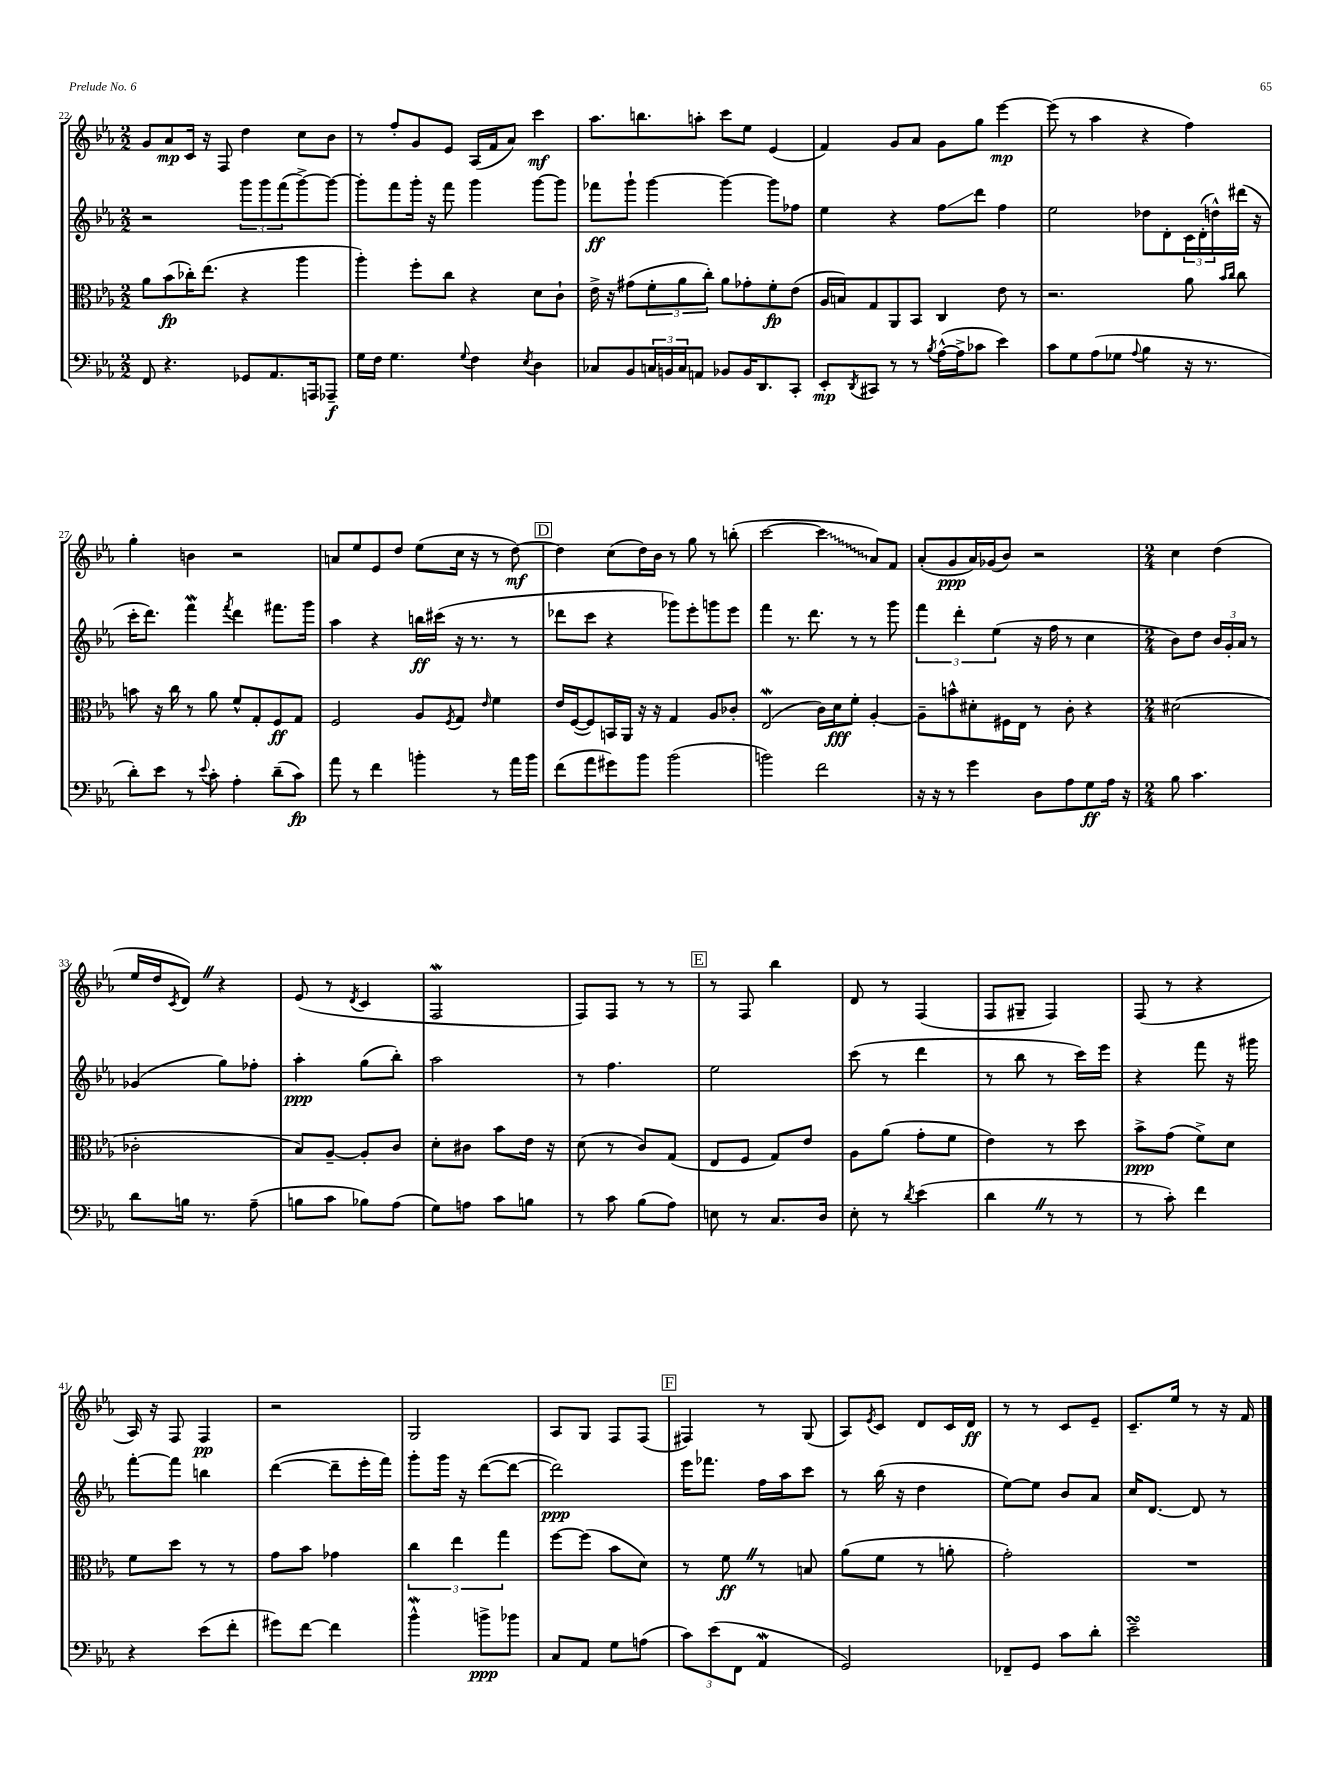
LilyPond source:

<<
\new StaffGroup <<
\new Staff = "s0" {
    \clef treble \key ees \major \numericTimeSignature \time 2/2
    g'8 aes'8\mp c'16 r16 f8 d''4 c''8 bes'8 |
    r8 f''8-. g'8 ees'8 aes16( f'16 aes'8) c'''4\mf |
    aes''8. b''8. a''8-. c'''8 ees''8 ees'4( |
    f'4) g'8 aes'8 g'8 g''8 ees'''4~\mp |
    ees'''8( r8 aes''4 r4 f''4) |
    g''4-. b'4 r2 |
    a'8 ees''8 ees'8 d''8 ees''8( c''16 r16 r8 d''8~\mf) |
    \mark \markup { \box "D" } d''4 c''8( d''16) bes'16 r8 g''8 r8 b''8-.( |
    c'''2~ \once \override Glissando.style = #'zigzag c'''4\glissando aes'8) f'8 |
    aes'8-.( g'8\ppp aes'16) ges'16( bes'8) r2 |
    \numericTimeSignature \time 2/4 c''4 d''4( |
    ees''16 d''16 \acciaccatura { c'8 } d'8) \once \override BreathingSign.text = \markup { \musicglyph "scripts.caesura.straight" } \breathe r4 |
    ees'8( r8 \acciaccatura { d'8 } c'4 |
    f2\mordent |
    f8) f8 r8 r8 |
    \mark \markup { \box "E" } r8 f8 bes''4 |
    d'8 r8 f4( |
    f8 gis8-- f4) |
    f8( r8 r4 |
    aes16) r16 f8 f4\pp |
    r2 |
    g2 |
    aes8 g8 f8 f8( |
    \mark \markup { \box "F" } fis4) r8 g8( |
    aes8) \acciaccatura { ees'8 } c'8 d'8 c'16 d'16\ff |
    r8 r8 c'8 ees'8-- |
    c'8.-- ees''16 r8 r16 f'16 \bar "|." |
}
\new Staff = "s1" {
    \clef treble \key ees \major \numericTimeSignature \time 2/2
    r2 \tuplet 3/2 { g'''8 g'''8 f'''8( } g'''8~->) g'''8~ |
    g'''8-. f'''8 g'''16-. r16 f'''8 g'''4 g'''8~ g'''8 |
    fes'''8\ff g'''8-! g'''4~ g'''4~ g'''8 fes''8 |
    ees''4 r4 f''8\glissando d'''8 f''4 |
    ees''2 des''8 d'8-. \tuplet 3/2 { c'16 d'16-.( d''16-^) } dis'''16( r16 |
    c'''16-. d'''8.) f'''4\mordent \acciaccatura { f'''8 } d'''4 fis'''8. g'''16 |
    aes''4 r4 b''16\ff cis'''16( r16 r8. r8 |
    \mark \markup { \box "D" } des'''8 c'''8 r4 ges'''8) ees'''8-. g'''8 ees'''8 |
    f'''4 r8. d'''8. r8 r8 g'''8 |
    \tuplet 3/2 { f'''4 d'''4-. ees''4( } r16 f''16 r8 c''4 |
    \numericTimeSignature \time 2/4 bes'8) d''8 \tuplet 3/2 { bes'16 g'16-. aes'16 } r8 |
    ges'4( g''8) fes''8-. |
    aes''4-.\ppp g''8( bes''8-.) |
    aes''2 |
    r8 f''4. |
    \mark \markup { \box "E" } ees''2 |
    c'''8( r8 d'''4 |
    r8 bes''8 r8 c'''16) ees'''16 |
    r4 f'''8 r16 gis'''16 |
    f'''8~-. f'''8 b''4 |
    d'''4~( d'''8-- ees'''16-. f'''16) |
    g'''8-. g'''16 r16 d'''8~( d'''8~ |
    d'''2\ppp) |
    \mark \markup { \box "F" } ees'''16 fes'''8. f''16 aes''16 c'''8 |
    r8 bes''16( r16 d''4 |
    ees''8~) ees''8 bes'8 aes'8 |
    c''16 d'8.~ d'8 r8 \bar "|." |
}
\new Staff = "s2" {
    \clef alto \key ees \major \numericTimeSignature \time 2/2
    aes'8 bes'8\fp( ces''16-.) ees''8.( r4 aes''4 |
    aes''4-.) f''8-. c''8 r4 d'8 c'8-! |
    ees'16-> r16 gis'8( \tuplet 3/2 { f'8-. aes'8 c''8-.) } aes'8 ges'8-. f'8-.\fp ees'8( |
    aes16 b16) g8 aes,8 bes,8 c4 ees'8 r8 |
    r2. aes'8 \grace { bes'16 c''16 } c''8 |
    b'8 r16 c''16 r8 aes'8 f'8-^ g8-. f8\ff g8 |
    f2 aes8 \acciaccatura { f8 } g8 \grace { ees'16 } f'4 |
    \mark \markup { \box "D" } ees'16 f16~( f8) b,16 aes,16 r16 r16 g4 aes8 ces'8-. |
    ees2\mordent( c'16) d'16\fff f'8-. aes4~-. |
    aes8-- b'8-^ dis'8-. fis16 ees16 r8 c'8-. r4 |
    \numericTimeSignature \time 2/4 dis'2( |
    ces'2-. |
    bes8) aes8~-- aes8-. c'8 |
    d'8-. cis'8 bes'8 ees'16 r16 |
    d'8( r8 c'8) g8( |
    \mark \markup { \box "E" } ees8 f8 g8) ees'8 |
    aes8 aes'8( g'8-. f'8 |
    ees'4) r8 d''8 |
    bes'8->\ppp g'8( f'8->) d'8 |
    f'8 d''8 r8 r8 |
    g'8 bes'8 ges'4 |
    \tuplet 3/2 { c''4 ees''4 g''4 } |
    f''8~ f''8( bes'8 d'8) |
    \mark \markup { \box "F" } r8 f'8\ff \once \override BreathingSign.text = \markup { \musicglyph "scripts.caesura.straight" } \breathe r8 b8 |
    aes'8( f'8 r8 a'8-. |
    g'2-.) |
    R2 \bar "|." |
}
\new Staff = "s3" {
    \clef bass \key ees \major \numericTimeSignature \time 2/2
    f,8 r4. ges,8 aes,8. a,,16 aes,,8--\f |
    g16 f16 g4. \appoggiatura { g8 } f4 \acciaccatura { ees8 } d4 |
    ces8 bes,8 \tuplet 3/2 { c16 b,16 c16 } a,8 bes,8 bes,16 d,8. c,8-. |
    ees,8-.\mp \acciaccatura { d,8 } cis,8 r8 r8 \acciaccatura { bes8 } aes16~-^( aes16-> ces'8 ees'4) |
    c'8 g8 aes8( ges8 \appoggiatura { aes8 } bes4 r16 r8. |
    d'8-.) ees'8 r8 \appoggiatura { ees'8 } c'8-. aes4-. d'8--( c'8\fp) |
    aes'8 r8 f'4 b'4-. r8 aes'16 b'16 |
    \mark \markup { \box "D" } f'8( aes'8 gis'8) bes'8 bes'2( |
    b'2) f'2 |
    r16 r16 r8 g'4 d8 aes8 g8\ff aes16 r16 |
    \numericTimeSignature \time 2/4 bes8 c'4. |
    d'8 b16 r8. aes8--( |
    b8 c'8 bes8) aes8( |
    g8) a8 c'8 b8 |
    r8 c'8 bes8( aes8) |
    \mark \markup { \box "E" } e8 r8 c8. d16 |
    ees8-. r8 \acciaccatura { d'8 } ees'4( |
    d'4 \once \override BreathingSign.text = \markup { \musicglyph "scripts.caesura.straight" } \breathe r8 r8 |
    r8 c'8-.) f'4 |
    r4 ees'8( f'8-. |
    gis'8) f'8~ f'4 |
    bes'4-^\mordent b'8->\ppp bes'8 |
    c8 aes,8 g8 a8( |
    \mark \markup { \box "F" } \tuplet 3/2 { c'8) ees'8( f,8 } aes,4\mordent |
    g,2) |
    fes,8-- g,8 c'8 d'8-. |
    ees'2--\turn \bar "|." |
}
>>
>>
\layout { \context { \Score currentBarNumber = #22 } }
